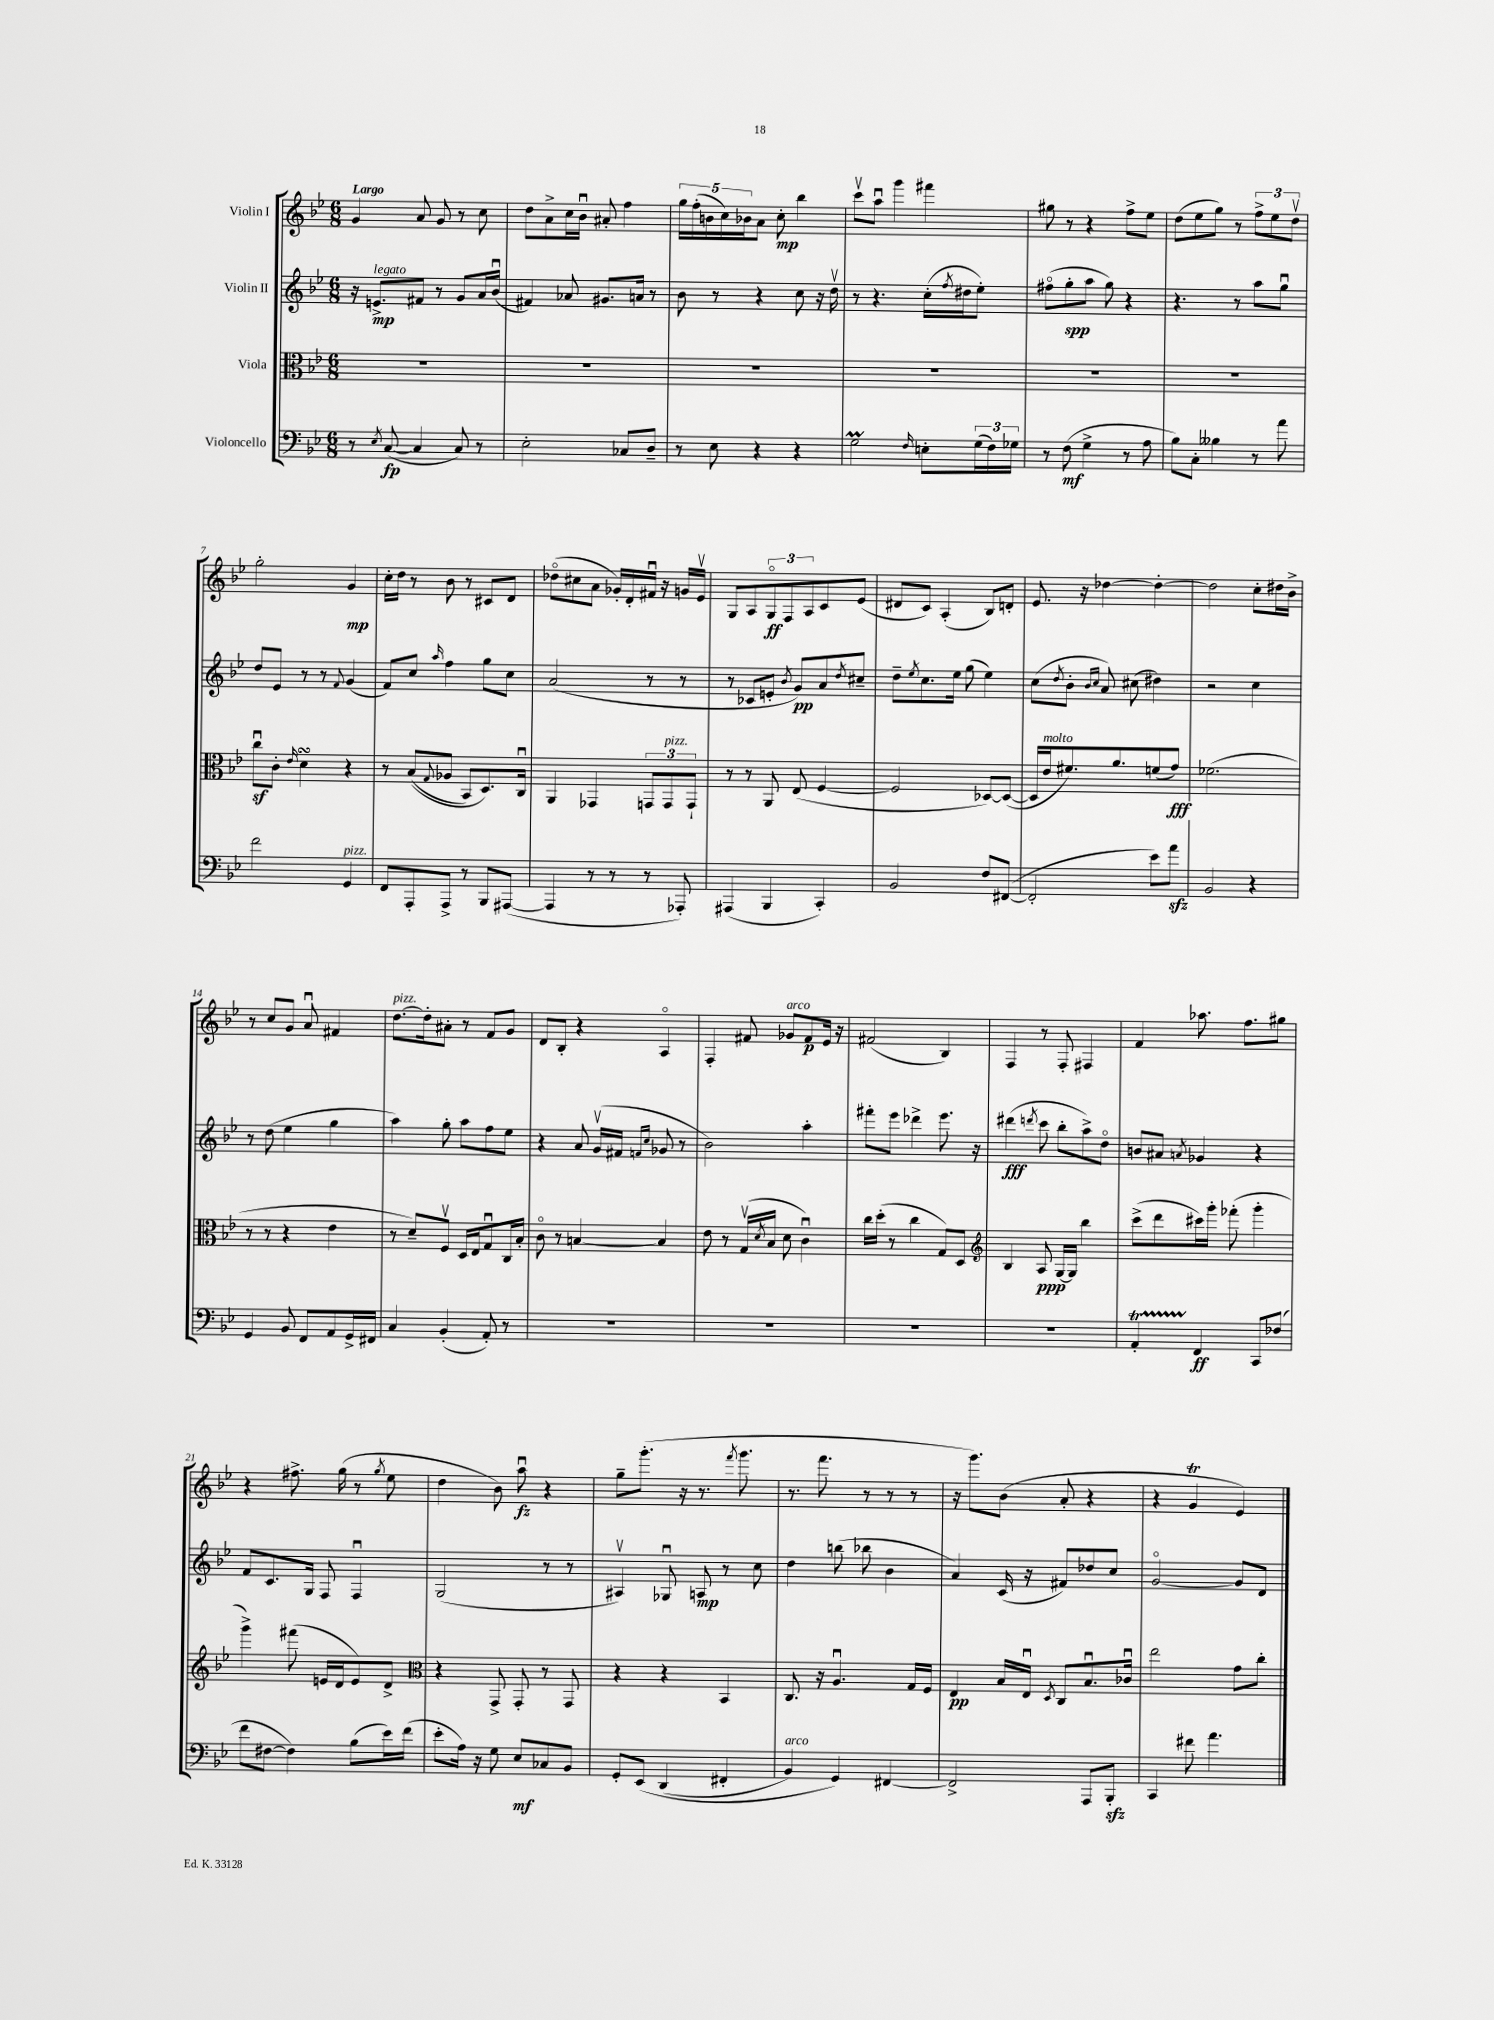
<<
\new StaffGroup <<
\new Staff = "s0" \with { instrumentName = "Violin I" } {
    \clef treble \key bes \major \numericTimeSignature \time 6/8 \tempo "Largo"
    g'4 a'8 g'8 r8 c''8 |
    d''8 a'8-> c''16 bes'16\downbow ais'8-. f''4 |
    \tuplet 5/4 { g''16 f''16-.( b'16 c''16) bes'16 } a'8 c''8-.\mp bes''4 |
    c'''8\upbow a''8\downbow g'''4 fis'''4 |
    gis''8 r8 r4 f''8-> ees''8 |
    d''8( ees''8 g''8) r8 \tuplet 3/2 { f''8-> ees''8 d''8\upbow } |
    g''2-. g'4\mp |
    c''16-. d''16 r8 bes'8 r8 cis'8 d'8 |
    des''8\flageolet( cis''8 a'8 ges'16-.) d'16-. fis'16\downbow r16 g'16 ees'16\upbow |
    g8 a8 \tuplet 3/2 { g8\flageolet\ff f8 a8 } c'8 ees'8( |
    dis'8 c'8) a4-.( bes8) d'8-. |
    ees'8. r16 des''4~ des''4~-. |
    des''2 c''8-. dis''16 bes'16-> |
    r8 c''8 g'8 a'8\downbow fis'4 |
    d''8.~^\markup { \italic "pizz." } d''16-. ais'8-. r8 f'8 g'8 |
    d'8 bes8-. r4 a4\flageolet |
    f4-. fis'8 ges'8^\markup { \italic "arco" } fis'8\p ees'16 r16 |
    fis'2( bes4) |
    f4 r8 f8-. fis4 |
    f'4 aes''8. f''8. gis''8 |
    r4 fis''8.-> g''16( r8 \acciaccatura { g''8 } ees''8 |
    d''4 bes'8) a''8\downbow\fz r4 |
    g''8-- g'''8.-.( r16 r8. \acciaccatura { f'''8 } g'''8. |
    r8. f'''8. r8 r8 r8 |
    r16 g'''8.) bes'8( a'8-. r4 |
    r4 g'4\trill ees'4) \bar "|." |
}
\new Staff = "s1" \with { instrumentName = "Violin II" } {
    \clef treble \key bes \major \numericTimeSignature \time 6/8
    r16 e'8.->\mp^\markup { \italic "legato" } fis'8 r8 g'8 a'16 bes'16\downbow( |
    fis'4) aes'8 gis'8. a'16 r8 |
    bes'8 r8 r4 c''8 r16 d''16\upbow |
    r8 r4. c''16-.( \acciaccatura { f''8 } dis''16 ees''8-.) |
    fis''8\flageolet( g''8-.\spp a''8 g''8) r4 |
    r4. r8 a''8 g''8\downbow |
    d''8 ees'8 r8 r8 \appoggiatura { f'8 } g'4( |
    f'8) c''8 \grace { a''16 } f''4 g''8 c''8 |
    a'2( r8 r8 |
    r8 ces'8 e'8-. \acciaccatura { bes'8 } g'8\pp) a'8 \acciaccatura { d''8 } cis''8-- |
    d''8-- \acciaccatura { ees''8 } c''8. ees''16 g''8( ees''4) |
    c''8( \acciaccatura { d''8 } bes'8-. \grace { bes'16 c''16 } a'8) cis''8( dis''4) |
    r2 c''4 |
    r8 d''8( ees''4 g''4 |
    a''4) g''8-. a''8 f''8 ees''8 |
    r4 a'8 g'16\upbow( fis'16 \grace { f'16 c''16 } ges'8 r8 |
    bes'2) a''4-. |
    fis'''8-. ees'''8 des'''4-> ees'''8. r16 |
    dis'''4\fff( \acciaccatura { d'''8 } c'''8 bes''8-. a''8->) d''8\flageolet |
    b'8 ais'8 \acciaccatura { a'8 } ges'4 r4 |
    f'8 c'8. g16 f8 f4\downbow |
    g2( r8 r8 |
    ais4\upbow) ges8\downbow a8\mp r8 c''8 |
    d''4 b''8( bes''8 bes'4 |
    a'4) c'16( r16 fis'8) des''8 c''8 |
    g'2~\flageolet g'8 d'8 \bar "|." |
}
\new Staff = "s2" \with { instrumentName = "Viola" } {
    \clef alto \key bes \major \numericTimeSignature \time 6/8
    R2. |
    R2. |
    R2. |
    R2. |
    R2. |
    R2. |
    c''8\downbow\sf c'8-. \grace { ees'16 } d'4\turn r4 |
    r8 bes8(\( \appoggiatura { g8 } aes8 bes,8) d8.\) c16\downbow |
    a,4 ges,4 \tuplet 3/2 { g,8 g,8^\markup { \italic "pizz." } g,8-! } |
    r8 r8 a,8 ees8( f4~ |
    f2 des8~) des8~( |
    des16 ees'16^\markup { \italic "molto" } fis'8.) a'8. f'8( g'8\fff) |
    fes'2.( |
    r8 r8 r4 ees'4 |
    r8 d'8--) f8\upbow d16 ees16 g8\downbow c16 bes16-. |
    c'8\flageolet r8 b4~ b4 |
    ees'8 r8 g16\upbow( \acciaccatura { d'8 } bes16 d'8 c'4\downbow) |
    c''16 d''16-.( r8 c''4 g8) d8 |
    \clef treble bes4 a8\ppp g16~ g16 bes''4 |
    c'''8->( d'''8 cis'''16) g'''16-. fes'''8-.( g'''4-. |
    g'''4->) fis'''8( e'16 d'16 e'8) d'8-> |
    \clef alto r4 g,8-> g,8-. r8 g,8 |
    r4 r4 bes,4 |
    c8. r16 a4.\downbow g16 f16 |
    ees4\pp bes16 ees16\downbow \acciaccatura { d8 } c8 bes8.\downbow ces'16\downbow |
    ees''2 g'8 c''8-. \bar "|." |
}
\new Staff = "s3" \with { instrumentName = "Violoncello" } {
    \clef bass \key bes \major \numericTimeSignature \time 6/8
    r8 \acciaccatura { ees8 } c8~\fp( c4 c8) r8 |
    ees2-. ces8 d8-- |
    r8 ees8 r4 r4 |
    g2\prall \grace { f16 } e8-. \tuplet 3/2 { g16( f16) ges16 } |
    r8 f8\mf( g4-> r8 a8 |
    bes8) c8-. beses4 r8 a'8 |
    f'2 g,4^\markup { \italic "pizz." } |
    f,8 a,,8-. a,,8-> r8 bes,,8 ais,,8~( |
    ais,,4 r8 r8 r8 aes,,8-.) |
    ais,,4( bes,,4 c,4-.) |
    bes,2 f8 fis,8~( |
    fis,2-. ees'8) a'8\sfz |
    bes,2 r4 |
    g,4 bes,8 f,8 a,8 g,16-> fis,16 |
    c4 bes,4-.( a,8-.) r8 |
    R2. |
    R2. |
    R2. |
    R2. |
    a,4-.\startTrillSpan f,4\stopTrillSpan\ff c,8 fes8( |
    f'8 fis8~ fis4) bes8( ees'16) f'16( |
    ees'8-. a16) r16 g8 ees8\mf ces8 bes,8 |
    g,8-. ees,8\( d,4( fis,4-. |
    bes,4^\markup { \italic "arco" }) g,4\) fis,4~ |
    fis,2-> a,,8 bes,,8-.\sfz |
    c,4 fis'8 a'4. \bar "|." |
}
>>
>>
